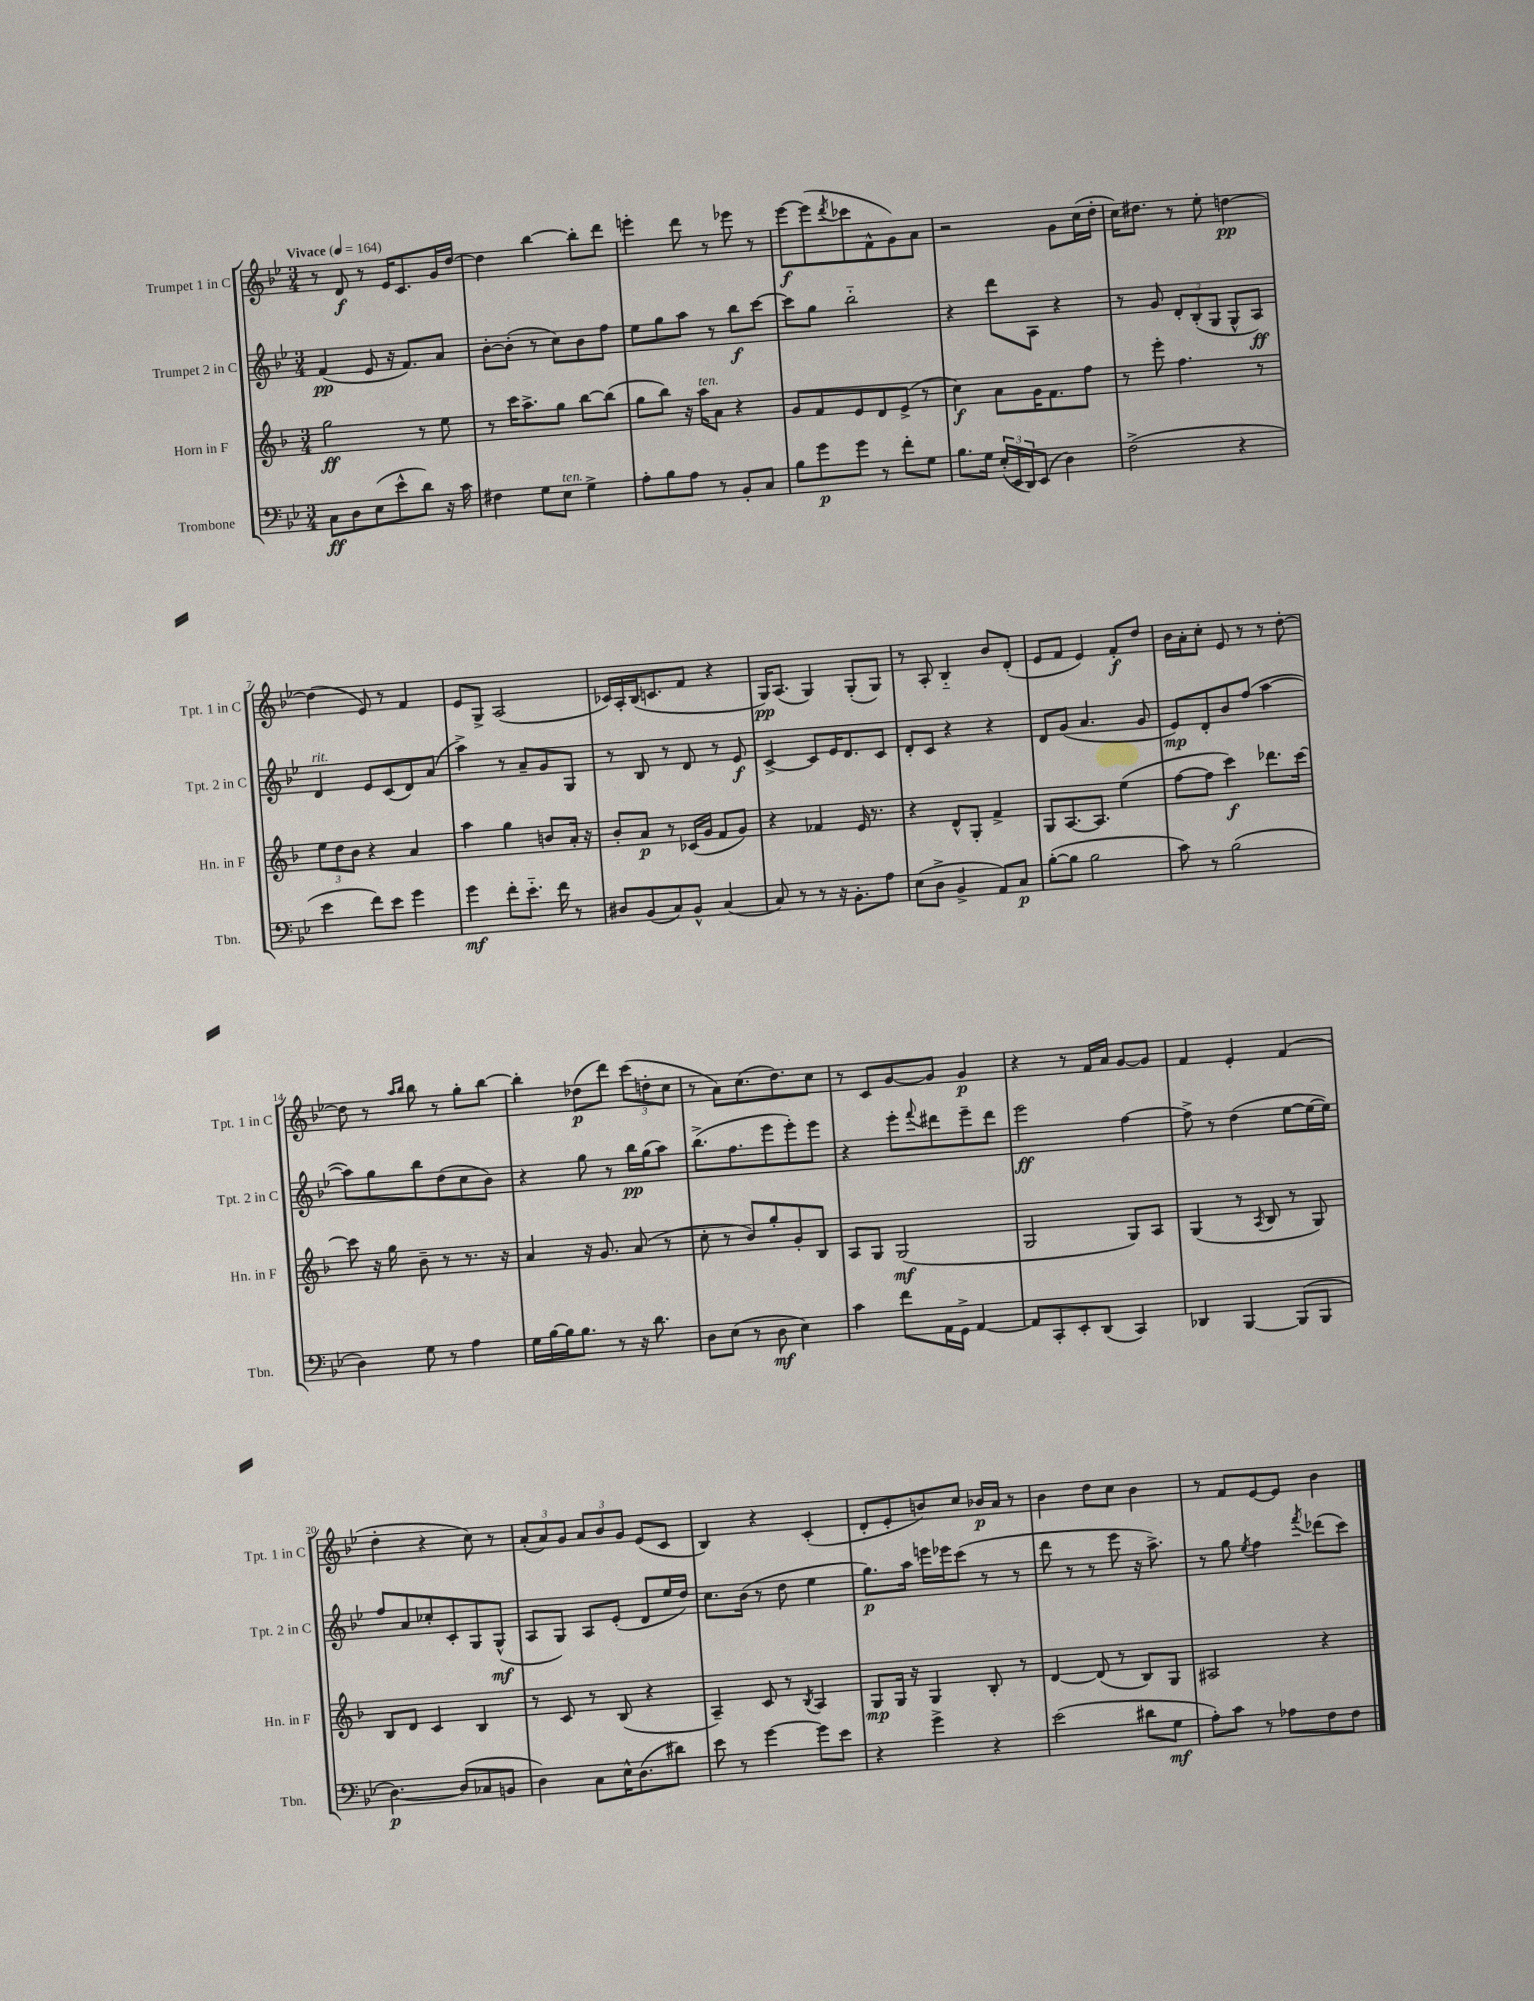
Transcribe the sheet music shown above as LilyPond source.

<<
\new StaffGroup <<
\new Staff = "s0" \with { instrumentName = "Trumpet 1 in C" shortInstrumentName = "Tpt. 1 in C" } {
    \clef treble \key bes \major \numericTimeSignature \time 3/4 \tempo "Vivace" 4 = 164
    r8 d'8\f r8 ees'16 c'8. g'16 d''16~ |
    d''4 bes''4~ bes''8-. d'''8 |
    e'''4-. d'''8 r8 ees'''8 r8 |
    ees'''8~\f ees'''8( \acciaccatura { d'''8 } ces'''8 f'8-^ g'8) a'8 |
    r2 g'8 c''16( d''16-. |
    c''16) dis''8. r8 ees''8-. d''4~\pp |
    d''4( ees'8) r8 f'4 |
    ees'8 g8-> a2( |
    ces'16) a16-. bes16( c'8. f'8 r4 |
    g16\pp) a8.( g4) g8-.( g8) |
    r8 a8-. bes4-_ bes'8 d'8-.( |
    ees'8 f'8 ees'4) f'8-.\f d''8 |
    bes'16 a'16-. c''8-. ees'8 r8 r8 d''8~-. |
    d''8 r8 \grace { a''16 bes''16 } bes''8 r8 g''8-. bes''8~ |
    bes''4-. des''8\p( d'''8) \tuplet 3/2 { c'''8( d''8-. c''8 } |
    r8 a'8) c''8.( d''8.) c''8 |
    r8 c'8 g'8~ g'8 g'4\p |
    r4 r8 f'16 a'16 g'8~ g'8 |
    f'4 ees'4-. f'4( |
    d''4-. r4 c''8) r8 |
    \tuplet 3/2 { a'8-.( a'8) g'8 } \tuplet 3/2 { a'8 bes'8 g'8 } ees'8( c'8 |
    bes4) r4 c'4-.( |
    d'8-. ees'8-. b'8) c''8 bes'16\p a'16 r8 |
    bes'4 d''8 c''8 bes'4 |
    r8 f'8 ees'8~ ees'8 bes'4 \bar "|." |
}
\new Staff = "s1" \with { instrumentName = "Trumpet 2 in C" shortInstrumentName = "Tpt. 2 in C" } {
    \clef treble \key bes \major \numericTimeSignature \time 3/4
    f'4\pp( ees'8 r16 f'8.) a'8 |
    bes'8~-. bes'8-.( r8 c''8) bes'8 f''8 |
    ees''8 g''8 a''8 r8 bes''8\f c'''8~ |
    c'''8 g''8 bes''2-_ |
    r4 d'''8 a8 r4 |
    r8 g'8 \tuplet 3/2 { d'8-. bes8-.( g8 } g8-^ a8\ff) |
    d'4^\markup { \italic "rit." } ees'8 c'8( d'8) a'8( |
    a''4->) r8 a'8-- g'8 g8 |
    r8 bes8 r8 d'8 r8 ees'8\f |
    c'4~-> c'8 ees'16 d'8. c'8 |
    d'8-. c'8 r4 r4 |
    d'8 g'8( a'4. g'8 |
    ees'8\mp) d'8-. bes'8 f''8( a''4~ |
    a''8) g''8 bes''8 d''8( c''8 bes'8) |
    r4 g''8 r8 bes''16\pp g''16( a''8) |
    bes''8.->( f''8. ees'''8 ees'''8-.) ees'''8 |
    r4 ees'''8-. \appoggiatura { f'''8 } dis'''8 ees'''8-- dis'''8 |
    ees'''2\ff f''4~ |
    f''8-> r8 d''4( ees''8~ ees''16~ ees''16) |
    f''8 a'8 ces''8-. c'8-. g8 g8-^\mf( |
    a8 g8) a8 ees'8-.( d'8 ees''16 d''16) |
    c''8. bes'16( r8 d''8 ees''4 |
    g''8.\p) a''16 e'''16 ees'''16 c'''8( r8 r8 |
    d'''8 r8 r8 ees'''8 r16 a''8.->) |
    r8 g''8 \acciaccatura { ees''8 } f''4 \acciaccatura { f'''8 } des'''8( c'''8) \bar "|." |
}
\new Staff = "s2" \with { instrumentName = "Horn in F" shortInstrumentName = "Hn. in F" } {
    \clef treble \key f \major \numericTimeSignature \time 3/4
    g''2\ff r8 e''8 |
    r8 c'''16 a''8.-> g''8 bes''8~ bes''8( |
    g''8 bes''8) r16 a''16^\markup { \italic "ten." } a'8 r4 |
    g'8 f'8 e'8 d'8 e'8->( r8 |
    c''4\f) a'8 g'16 f'8. f''8 |
    r8 e'''8-. f''4. r8 |
    \tuplet 3/2 { e''8 d''8 bes'8 } r4 a'4 |
    a''4 g''4 b'8 a'16-. r16 |
    bes'8-. a'8\p r8 ces'16( g'16 f'8 g'8) |
    r4 fes'4 e'16 r8. |
    r4 d'8-^ g8-. f'4-> |
    g8 a8.~ a8. e''4( |
    f''8~ f''8 c'''4\f) des'''8. c'''16~ |
    c'''8 r16 g''16 bes'8-- r8 r8. r16 |
    a'4 r16 g'8. a'8( r8 |
    c''8-. r8 bes'8) g''8-. g'8-. bes8 |
    a8 g8 g2\mf( |
    g2 g8) a8 |
    g4( r8 \acciaccatura { a8 } bes8 r8 g8) |
    bes8 d'8 c'4 bes4 |
    r8 c'8 r8 bes8( r4 |
    a4--) c'8 r8 \acciaccatura { bes8 } a4 |
    g8\mp g16 r16 g4 bes8-. r8 |
    d'4~ d'8( r8 bes8) g8 |
    ais2 r4 \bar "|." |
}
\new Staff = "s3" \with { instrumentName = "Trombone" shortInstrumentName = "Tbn." } {
    \clef bass \key bes \major \numericTimeSignature \time 3/4
    c8\ff d8 ees8( ees'8-^ d'8) r16 c'16 |
    fis4 g8 ees8^\markup { \italic "ten." } g4-> |
    a8-. bes8 a8 r8 bes,8-. c8 |
    bes8 g'8\p g'8 r8 f'8-. g8 |
    bes8. g16 \tuplet 3/2 { ees16-.( ees,16 d,16) } ees,8( d4) |
    f2->( r4 |
    ees'4 f'8) ees'8 g'4 |
    g'4\mf f'8-. ees'8.-_ f'16 r8 |
    dis8 bes,8( c8) bes,8-^ c4( |
    c8) r8 r8 r16 bes,8.-. a8 |
    ees8( d8-> bes,4-> a,8) c8\p |
    bes8~-.( bes8 bes2 |
    c'8) r8 bes2( |
    d4) g8 r8 a4 |
    g16 bes16~ bes16 bes8. r8 r16 d'8. |
    d8 ees8( r8 d8\mf ees4) |
    c'4 f'8 a,16 g,16-> a,4~ |
    a,8 c,8-. ees,8-. d,8( c,4) |
    des,4 bes,,4~ bes,,8( bes,,8 |
    d4.~\p) d8( ces8 b,8 |
    d4) c8 ees16-^ d8.( dis'8) |
    ees'8 r8 g'4~ g'8 ees'8 |
    r4 g'4-> r4 |
    ees'2( dis'8 g8\mf |
    a8-.) c'8 r8 aes8 f8 f8 \bar "|." |
}
>>
>>
